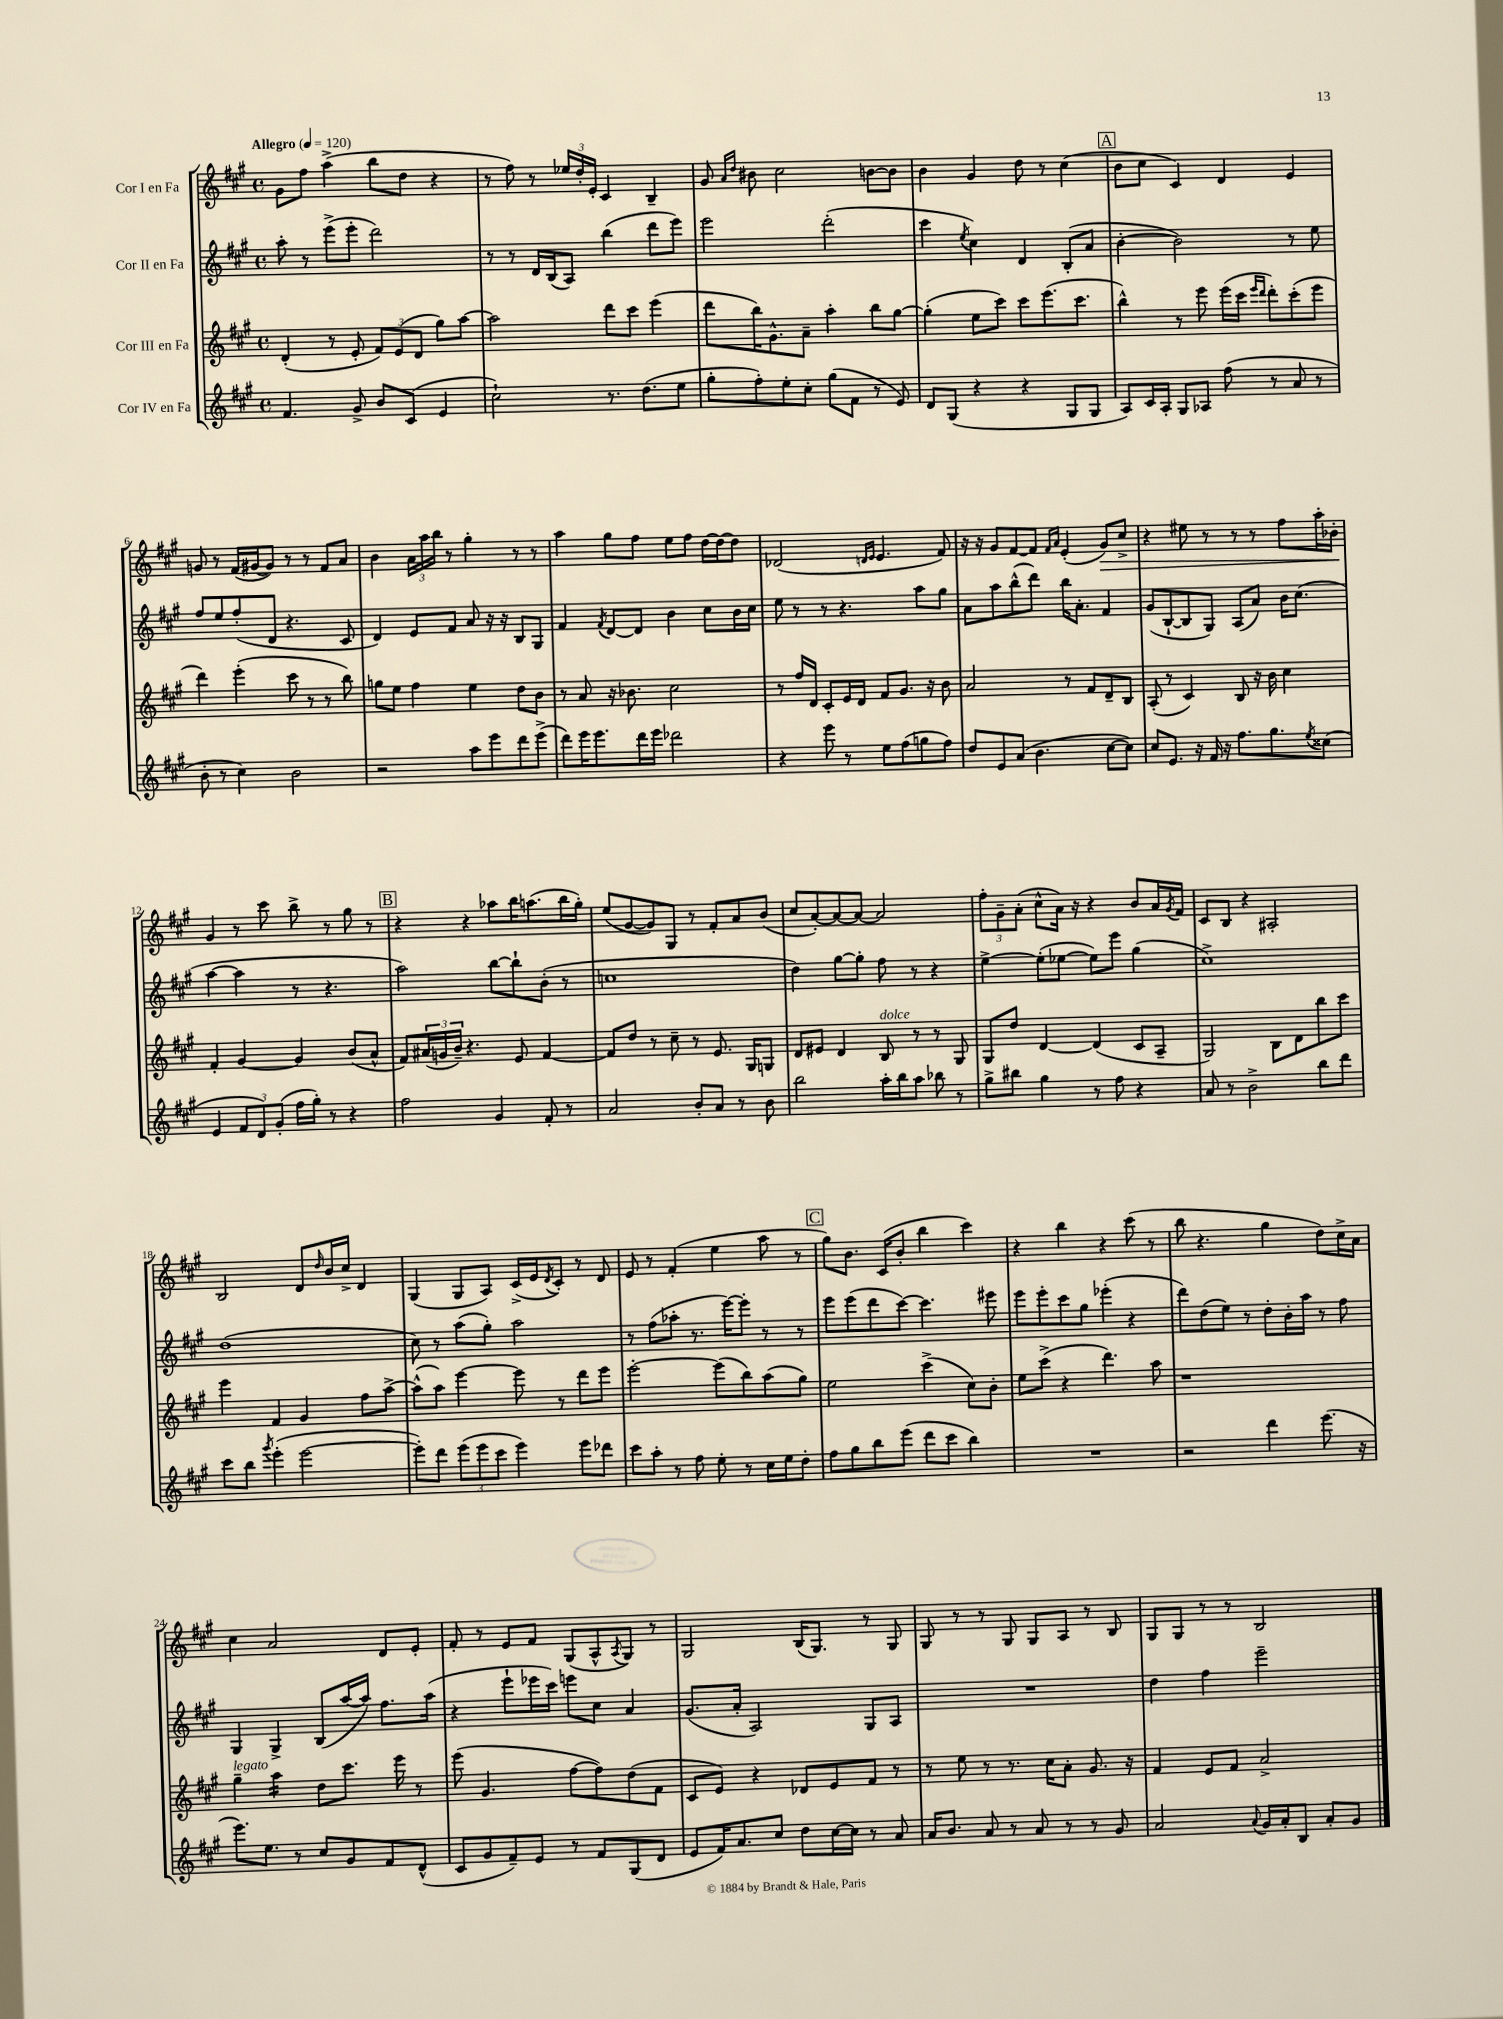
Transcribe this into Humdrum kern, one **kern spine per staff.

**kern	**kern	**kern	**kern
*staff4	*staff3	*staff2	*staff1
*clefG2	*clefG2	*clefG2	*clefG2
*k[f#c#g#]	*k[f#c#g#]	*k[f#c#g#]	*k[f#c#g#]
*M4/4	*M4/4	*M4/4	*M4/4
*met(c)	*met(c)	*met(c)	*met(c)
*MM120	*MM120	*MM120	*MM120
4.f#	(4d'	8aa'	8g#
.	.	8r	8ff#
.	8r	(8eee^	(4aa^
8g#^	8e'	8eee'	.
8b	12f#)	2ddd)	8bb
.	(12e	.	.
(8c#	.	.	8dd
.	12d	.	.
4e	8gg#)	.	4r
.	[8aa	.	.
=	=	=	=
2cc#`)	2aa]	8r	8r
.	.	8r	8ff#)
.	.	16d	8r
.	.	(16B	.
.	.	8A)	24ee-
.	.	.	24dd'
.	.	.	24e'
8.r	8ddd	(4bb	4c#
.	8ccc#	.	.
(8.dd	.	.	.
.	(4eee	8ddd	4B~
8ee	.	8eee)	.
=	=	=	=
8gg#'	8ddd	2eee	8g#
.	.	.	16qqa
.	.	.	16qqdd
8ff#')	16bb)	.	8b#
.	8.g#^^	.	.
8ee'	.	.	2cc#
8cc#'	8a~	.	.
(8gg#	4aa'	(2ddd'	.
8f#	.	.	.
8r	8bb	.	[8b
8e)	[8gg#	.	8b]
=	=	=	=
8d	(4gg#']	4ccc#	4b
(8G#	.	.	.
.	.	8qee	.
4r	8ee	4cc#)	4g#
.	8ccc#)	.	.
4r	8ccc#	4d	8dd
.	(8.eee	.	8r
8G#	.	(8B'	(4cc#
.	8.ccc#	.	.
8G#	.	8a	.
=	=	=	=
8A)	4bb^^)	[4b'	8b
16c#	.	.	8cc#
16A'	.	.	.
8G#	8r	2b])	4c#)
8A-	8eee	.	.
(8ff#	(16eee	.	4d
.	16ccc#	.	.
.	16qqeee	.	.
.	16qqddd	.	.
8r	8ddd')	.	.
8a	(8ccc#'	8r	4e
8r	8eee	8ee	.
=	=	=	=
8b'	4ddd)	8ff#	8g
8r	.	8ee	8r
4cc#)	(4eee'	(8ff#'	(16f#
.	.	.	[16g#
.	.	8d	8g#])
2b	8ccc#	4.r	8r
.	8r	.	8r
.	8r	.	8f#
.	8bb)	8c#	8a
=	=	=	=
2r	8gg	4d)	4b
.	8ee	.	.
.	4ff#	8e	24a
.	.	.	24aa
.	.	.	24bb
.	.	8f#	8r
8aa	4ee	8a	4gg#'
8eee	.	16r	.
.	.	16r	.
8ddd	8dd	8B	8r
(8eee^	8b	8G#	8r
=	=	=	=
8ddd)	8r	4f#	4aa
16eee	8a	.	.
8.eee	.	.	.
.	.	8qf#	.
.	16r	[8d	8gg#
.	8.b-	.	.
16ddd	.	8d]	8ff#
16eee	.	.	.
2ddd-	2cc#	4b	8ee
.	.	.	8ff#
.	.	8cc#	[16dd
.	.	.	16dd_
.	.	16b	8dd]
.	.	16cc#	.
=	=	=	=
4r	8r	8ee	(2d-
.	16ff#	8r	.
.	16d	.	.
8eee	8c#'	8r	.
8r	16e	4.r	.
.	16d	.	.
.	.	.	16qqd
.	.	.	16qqe
8ee	8f#	.	4.e
(8ff#	8.g#	.	.
8gg	.	8aa	.
.	16r	.	.
8ff#)	8b	8gg#	8f#)
=	=	=	=
8dd	2a	8a	16r
.	.	.	16r
8e	.	8aa	8g#
(8a	.	(8bb^^	[8f#
4.b	.	8ddd)	8f#]
.	.	.	16qqf#
.	.	.	16qqa
.	8r	16bb	(4e'
.	.	8.a'	.
.	8f#	.	.
[8cc#	8d~	4f#	8g#)
8cc#])	8B	.	8cc#^
=	=	=	=
8cc#	(8A'	(8g#	4r
8.e	8r	[8B`	.
.	4c#)	8B]	8ee#
16r	.	.	.
16f#	.	8G#)	8r
16r	.	.	.
8.ff#	8B	(8A	8r
.	16r	8a)	8r
8.gg#	16b	.	.
.	4cc#	16b	8ff#
.	.	(8.cc#	.
8qee	.	.	.
(8cc##	.	.	16aa'
.	.	.	16b-'
=	=	=	=
4e	4f#'	[4aa	4g#
12f#	[4g#	4aa]	8r
12d)	.	.	.
.	.	.	8ccc#
(12g#'	.	.	.
16ff#	4g#]	8r	8bb^
16gg#')	.	.	.
8r	.	4.r	8r
4r	(8b	.	8gg#
.	8a^^	.	8r
=	=	=	=
2ff#	8f#)	2aa)	4r
.	(24a#	.	.
.	24g	.	.
.	24b~)	.	.
.	4.r	.	4r
4g#	.	[8bb	8aa-
.	8e	8bb`]	16bb
.	.	.	(8.aa
8f#'	[4f#	(8b'	.
8r	.	8r	16bb
.	.	.	16gg#')
=	=	=	=
2a	8f#]	1cc	(8ee
.	8dd	.	[8g#
.	8r	.	8g#])
.	8cc#~	.	8G#
8b'	8r	.	8r
8a	8.e	.	8f#'
8r	.	.	8a
.	16G#	.	.
8b	8G	.	(8b
=	=	=	=
2bb	8d	4dd)	8cc#
.	8e#	.	[8a')
.	4d	[8gg#	8a_
.	.	8gg#']	8a_
16aa'	8B	8ff#	2a]
16bb	.	.	.
8aa	8r	8r	.
8bb-	8r	4r	.
8r	8G#	.	.
=	=	=	=
8gg#^	8G#	[4ee^	12ff#'
.	.	.	12g#~
8bb#	8dd	.	.
.	.	.	(12a'
4gg#	[4d	(8ee']	8cc#^^
.	.	[8ee-	16a)
.	.	.	16r
8r	(4d]	8ee-])	4r
8ff#	.	8eee	.
4r	8c#	(4gg#	8b
.	8A~	.	16a
.	.	.	8qg#
.	.	.	16f#
=	=	=	=
8a	2G#)	1cc#^)	8c#
8r	.	.	8B
2b^	.	.	4r
.	8B	.	2A#'
.	8d	.	.
8bb	8bb	.	.
8ddd	8ccc#	.	.
=	=	=	=
8ccc#	4eee	(1dd	2B
8bb	.	.	.
8qggg#	.	.	.
(4eee'	4f#	.	.
[2eee	4g#	.	8d
.	.	.	16qqdd
.	.	.	16b
.	.	.	16cc#^
.	8ff#	.	4d
.	[8aa^	.	.
=	=	=	=
8eee'])	(8aa^^]	8cc#)	(4G#
8ddd	8aa)	8r	.
(12eee	[4eee	(8aa	8G#
12eee	.	.	.
.	.	8gg#')	8A)
12ccc#	.	.	.
4eee)	8eee]	2aa	(16c#^
.	.	.	16e
.	.	.	8qd
.	8r	.	8c#')
8eee	8ddd	.	8r
8ddd-	8eee	.	8d
=	=	=	=
8ccc#	[2eee'	8r	8e
8aa'	.	(8ff#	8r
8r	.	8aa-'	(4f#'
8ff#	.	8.r	.
8ee'	(8eee]	.	4ee
.	.	[16eee)	.
8r	8bb)	8eee']	.
16cc#	(8aa	8r	8aa
16ee	.	.	.
8dd'	8gg#)	8r	8r
=	=	=	=
8ff#	2ee	8eee	8gg#)
8gg#	.	(8eee	8.b
8bb	.	8ddd	.
.	.	.	(16c#
(8eee	.	[8ccc#)	8b'
8ddd	(4ccc#^	4.ccc#]	4bb
8ccc#	.	.	.
4bb)	8cc#)	.	4ccc#)
.	8b'	8eee#	.
=	=	=	=
1r	8ee	8eee	4r
.	(8ccc#^	8eee'	.
.	4r	8ccc#	4bb
.	.	8gg#	.
.	4.ddd)	(4eee-'	4r
.	.	4r	(8ccc#
.	8aa	.	8r
=	=	=	=
2r	1r	8ddd)	8bb
.	.	(8dd	4.r
.	.	8ee)	.
.	.	8r	.
4ddd	.	8dd'	4gg#
.	.	16b'	.
.	.	16aa	.
(8.eee	.	8r	8dd)
.	.	8ff#	16cc#^
16r	.	.	16a
=	=	=	=
8.eee)	4gg#~	4G#	4cc#
8.ee	.	.	.
.	4aa	4G#^	2a
8r	.	.	.
8cc#	8dd	(8B	.
8g#	8.ccc#	[16aa	.
.	.	16aa])	.
8f#	.	8.ff#	8d
.	16eee	.	.
(8d^^	8r	.	8e'
.	.	(16aa	.
=	=	=	=
8c#	(8eee	4r	8f#'
8g#	4.g#	.	8r
8f#~)	.	8eee`	8e
8e	.	16eee-	8f#
.	.	16ccc#)	.
8r	[8ff#	8eee	(8G#
8f#	8ff#])	8cc#	8A^^
.	.	.	8qA
(8G#	(8dd	4a	8G#)
8d	8f#	.	8r
=	=	=	=
8e	8c#	(8.g#	2G#
16f#)	8e)	.	.
8.a	.	16a'	.
.	4r	2A)	.
8cc#	.	.	.
8dd	8d-	.	(16B
.	.	.	8.G#)
[16cc#	8e	.	.
16cc#]	.	.	.
8r	8f#	8G#	8r
8a	8r	8A	8G#
=	=	=	=
16a	8r	1r	8G#
8.b	.	.	.
.	8ee	.	8r
8a	8r	.	8r
8r	8.r	.	8G#
8a	.	.	8G#
.	16cc#	.	.
8r	8a'	.	8A
8r	8.g#	.	8r
8g#	.	.	8B
.	16r	.	.
=	=	=	=
2a	4f#	4dd	8G#
.	.	.	8G#
.	8e	4ff#	8r
.	8f#	.	8r
8qqa	.	.	.
16g#	2a^	2eee~	2B
16a'	.	.	.
8B	.	.	.
8a'	.	.	.
8g#	.	.	.
==	==	==	==
*-	*-	*-	*-
